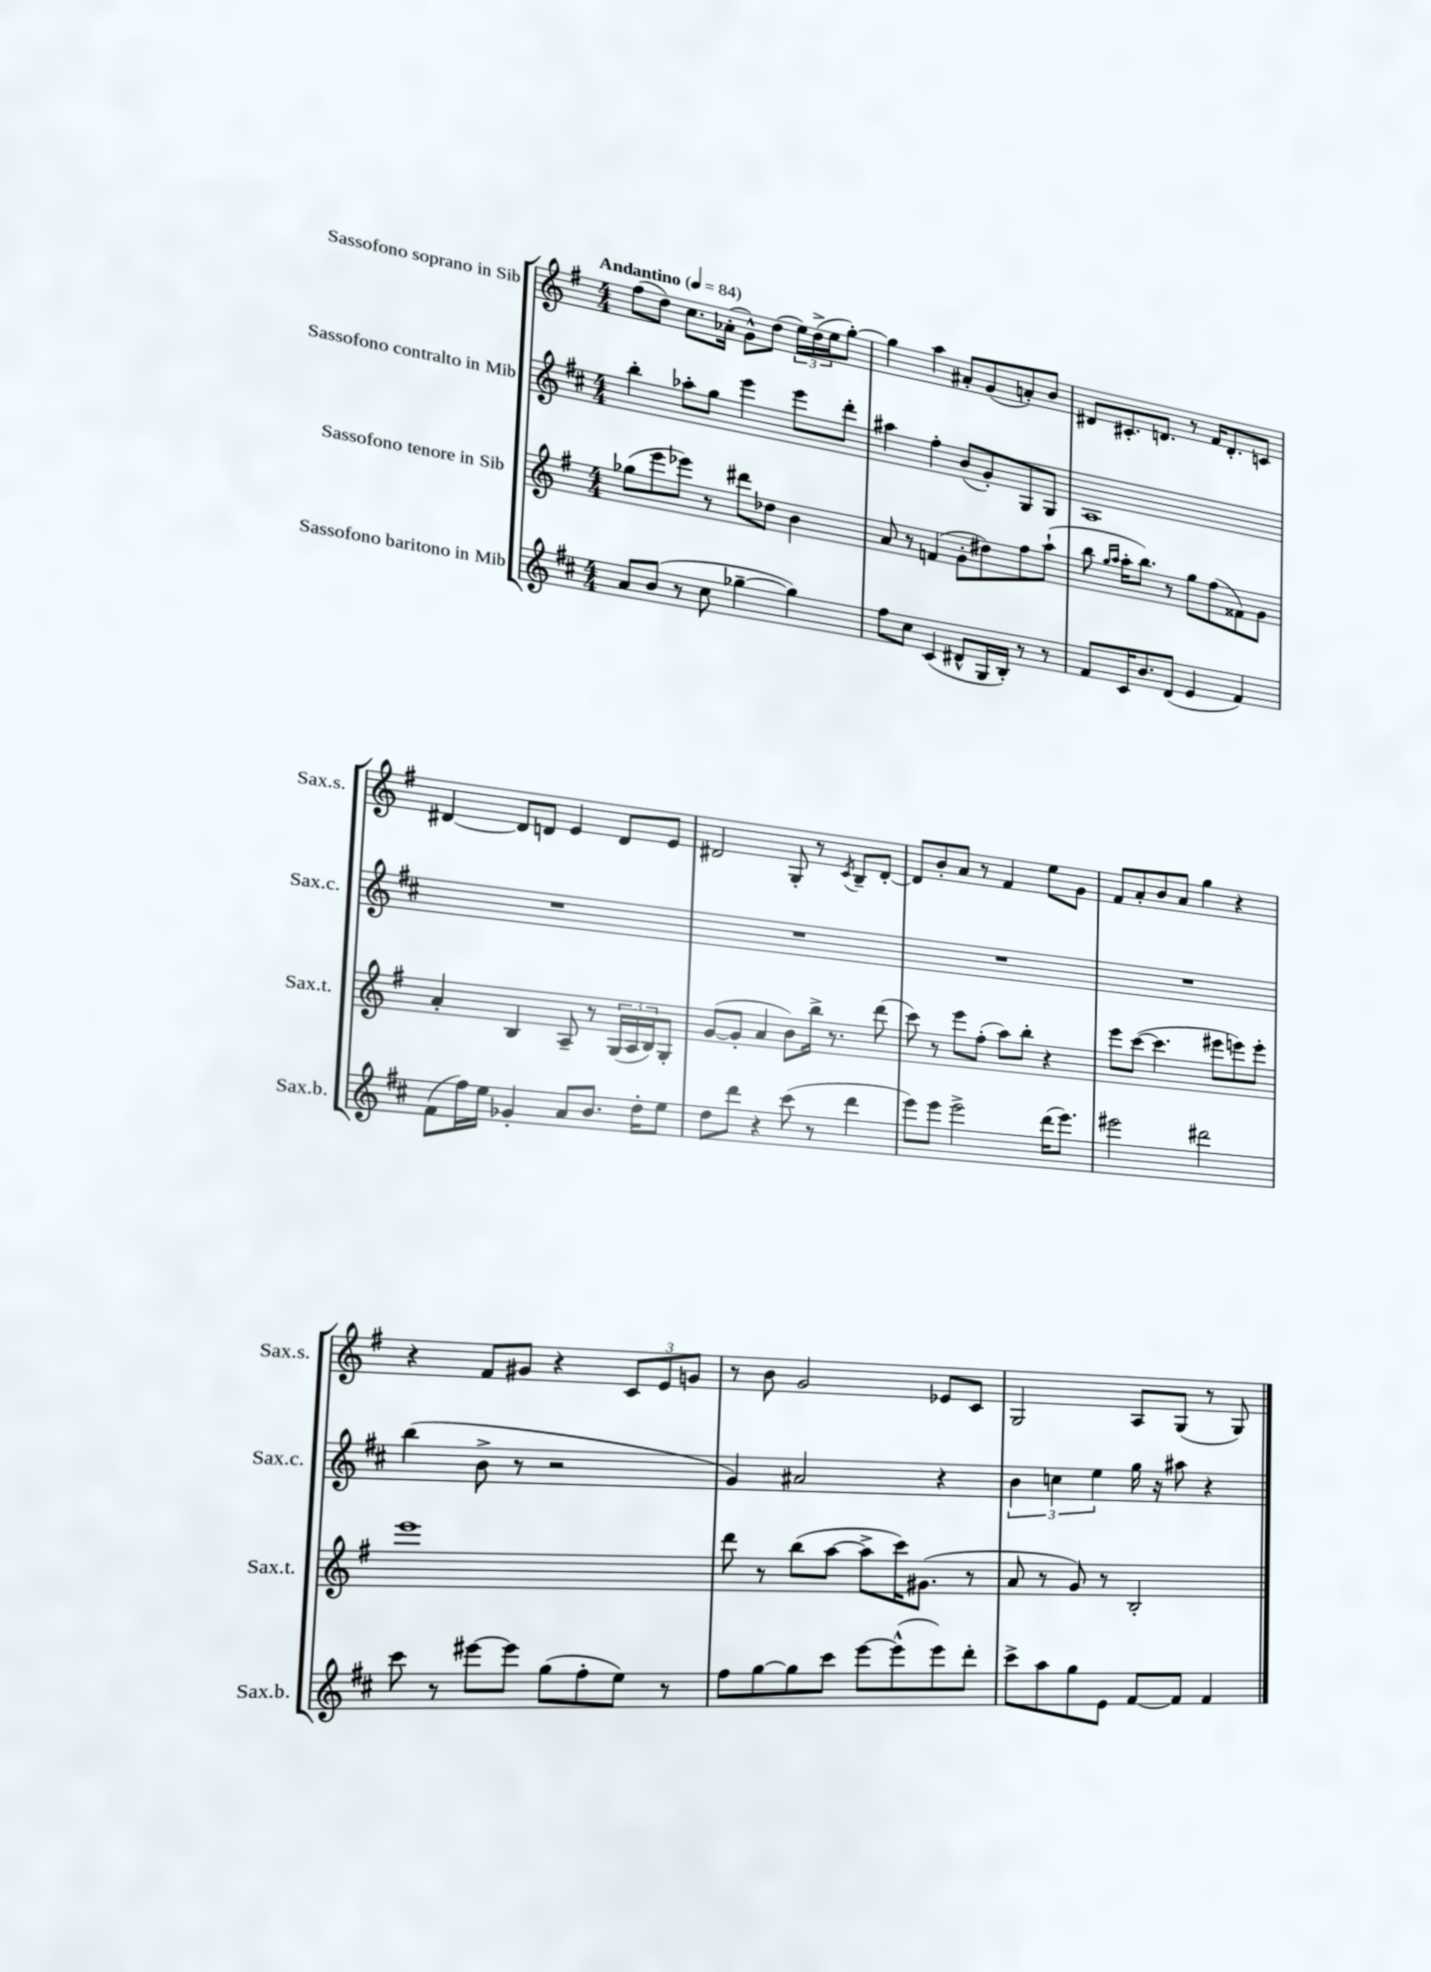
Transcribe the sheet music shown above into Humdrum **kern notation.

**kern	**kern	**kern	**kern
*staff4	*staff3	*staff2	*staff1
*clefG2	*clefG2	*clefG2	*clefG2
*k[f#c#]	*k[f#]	*k[f#c#]	*k[f#]
*M4/4	*M4/4	*M4/4	*M4/4
*MM84	*MM84	*MM84	*MM84
8a	(8gg-	4bb'	(8ff#
(8b	8eee	.	8dd)
8r	8eee-)	8aa-'	8.cc
8cc#	8r	8gg	.
.	.	.	(16a-'
[4gg-~	8ddd#	4eee	8g^^)
.	8dd-	.	(8dd
4gg-])	4b	8eee	24ee)
.	.	.	(24dd^
.	.	.	24ee
.	.	8ddd'	[8gg')
=	=	=	=
8ff#	8a	4aa#	4gg]
8cc#	8r	.	.
(4c#	(4f	4ff#'	4aa
8d#^^	8g'	(8b	8a#'
16G	8dd#)	8g')	(8g
16B')	.	.	.
8r	8ff#	8G	8a')
8r	(8aa`	8G	8b
=	=	=	=
8f#	8bb	1A	8d#
.	16qqgg	.	.
.	16qqaa	.	.
16c#	16aa'	.	8.c#'
8.b	8.bb)	.	.
.	.	.	8.d
(8d	8r	.	.
4e	8gg	.	8r
.	(8ff#	.	16f#
.	.	.	8.d'
4f#)	8f##)	.	.
.	8g	.	8c
=	=	=	=
(8f#	4a'	1r	[4d#
16ff#)	.	.	.
16ee	.	.	.
4g-'	4B	.	8d#]
.	.	.	8d
8a	8A~	.	4e
8.b	8r	.	.
.	(24G	.	8d
.	24A	.	.
16dd'	.	.	.
.	24B)	.	.
8ee	8G'	.	8e
=	=	=	=
8dd	([8g	1r	2d#
8ddd	8g']	.	.
4r	4a	.	.
(8ccc#	8b)	.	8G'
8r	16bb^	.	8r
.	8.r	.	.
.	.	.	8qc
4ddd	.	.	8B~
.	(8ddd	.	[8d#'
=	=	=	=
8eee)	8ccc)	1r	8d#]
8eee	8r	.	8b'
2eee^	8eee	.	8a
.	(8ff#'	.	8r
.	8aa)	.	4f#
.	8bb'	.	.
(16ddd	4r	.	8ee
8.eee)	.	.	.
.	.	.	8g
=	=	=	=
2eee#	8eee	1r	8f#
.	([8ccc	.	8a'
.	4.ccc]	.	8b
.	.	.	8a
2ddd#	.	.	4gg
.	8eee#	.	.
.	8eee)	.	4r
.	8eee'	.	.
=	=	=	=
8ccc#	1eee	(4bb	4r
8r	.	.	.
[8eee#	.	8b^	8f#
8eee#]	.	8r	8g#
(8gg	.	2r	4r
8ff#'	.	.	.
8ee)	.	.	12c
.	.	.	12e
8r	.	.	.
.	.	.	12g
=	=	=	=
8ff#	8ddd	4g)	8r
[8gg	8r	.	8b
8gg]	(8bb	2a#	2g
8ccc#	[8aa	.	.
[8eee	8aa^]	.	.
(8eee^^]	16ccc)	.	.
.	(8.g#	.	.
8eee)	.	4r	8e-
8ddd'	8r	.	8c
=	=	=	=
8ccc#^	8a	6b	2G
8aa	8r	.	.
.	.	6cc	.
8gg	8g)	.	.
.	.	6ee	.
8e	8r	.	.
[8f#	2B'	16gg	8A
.	.	16r	.
8f#]	.	8aa#	(8G
4f#	.	4r	8r
.	.	.	8G)
==	==	==	==
*-	*-	*-	*-
